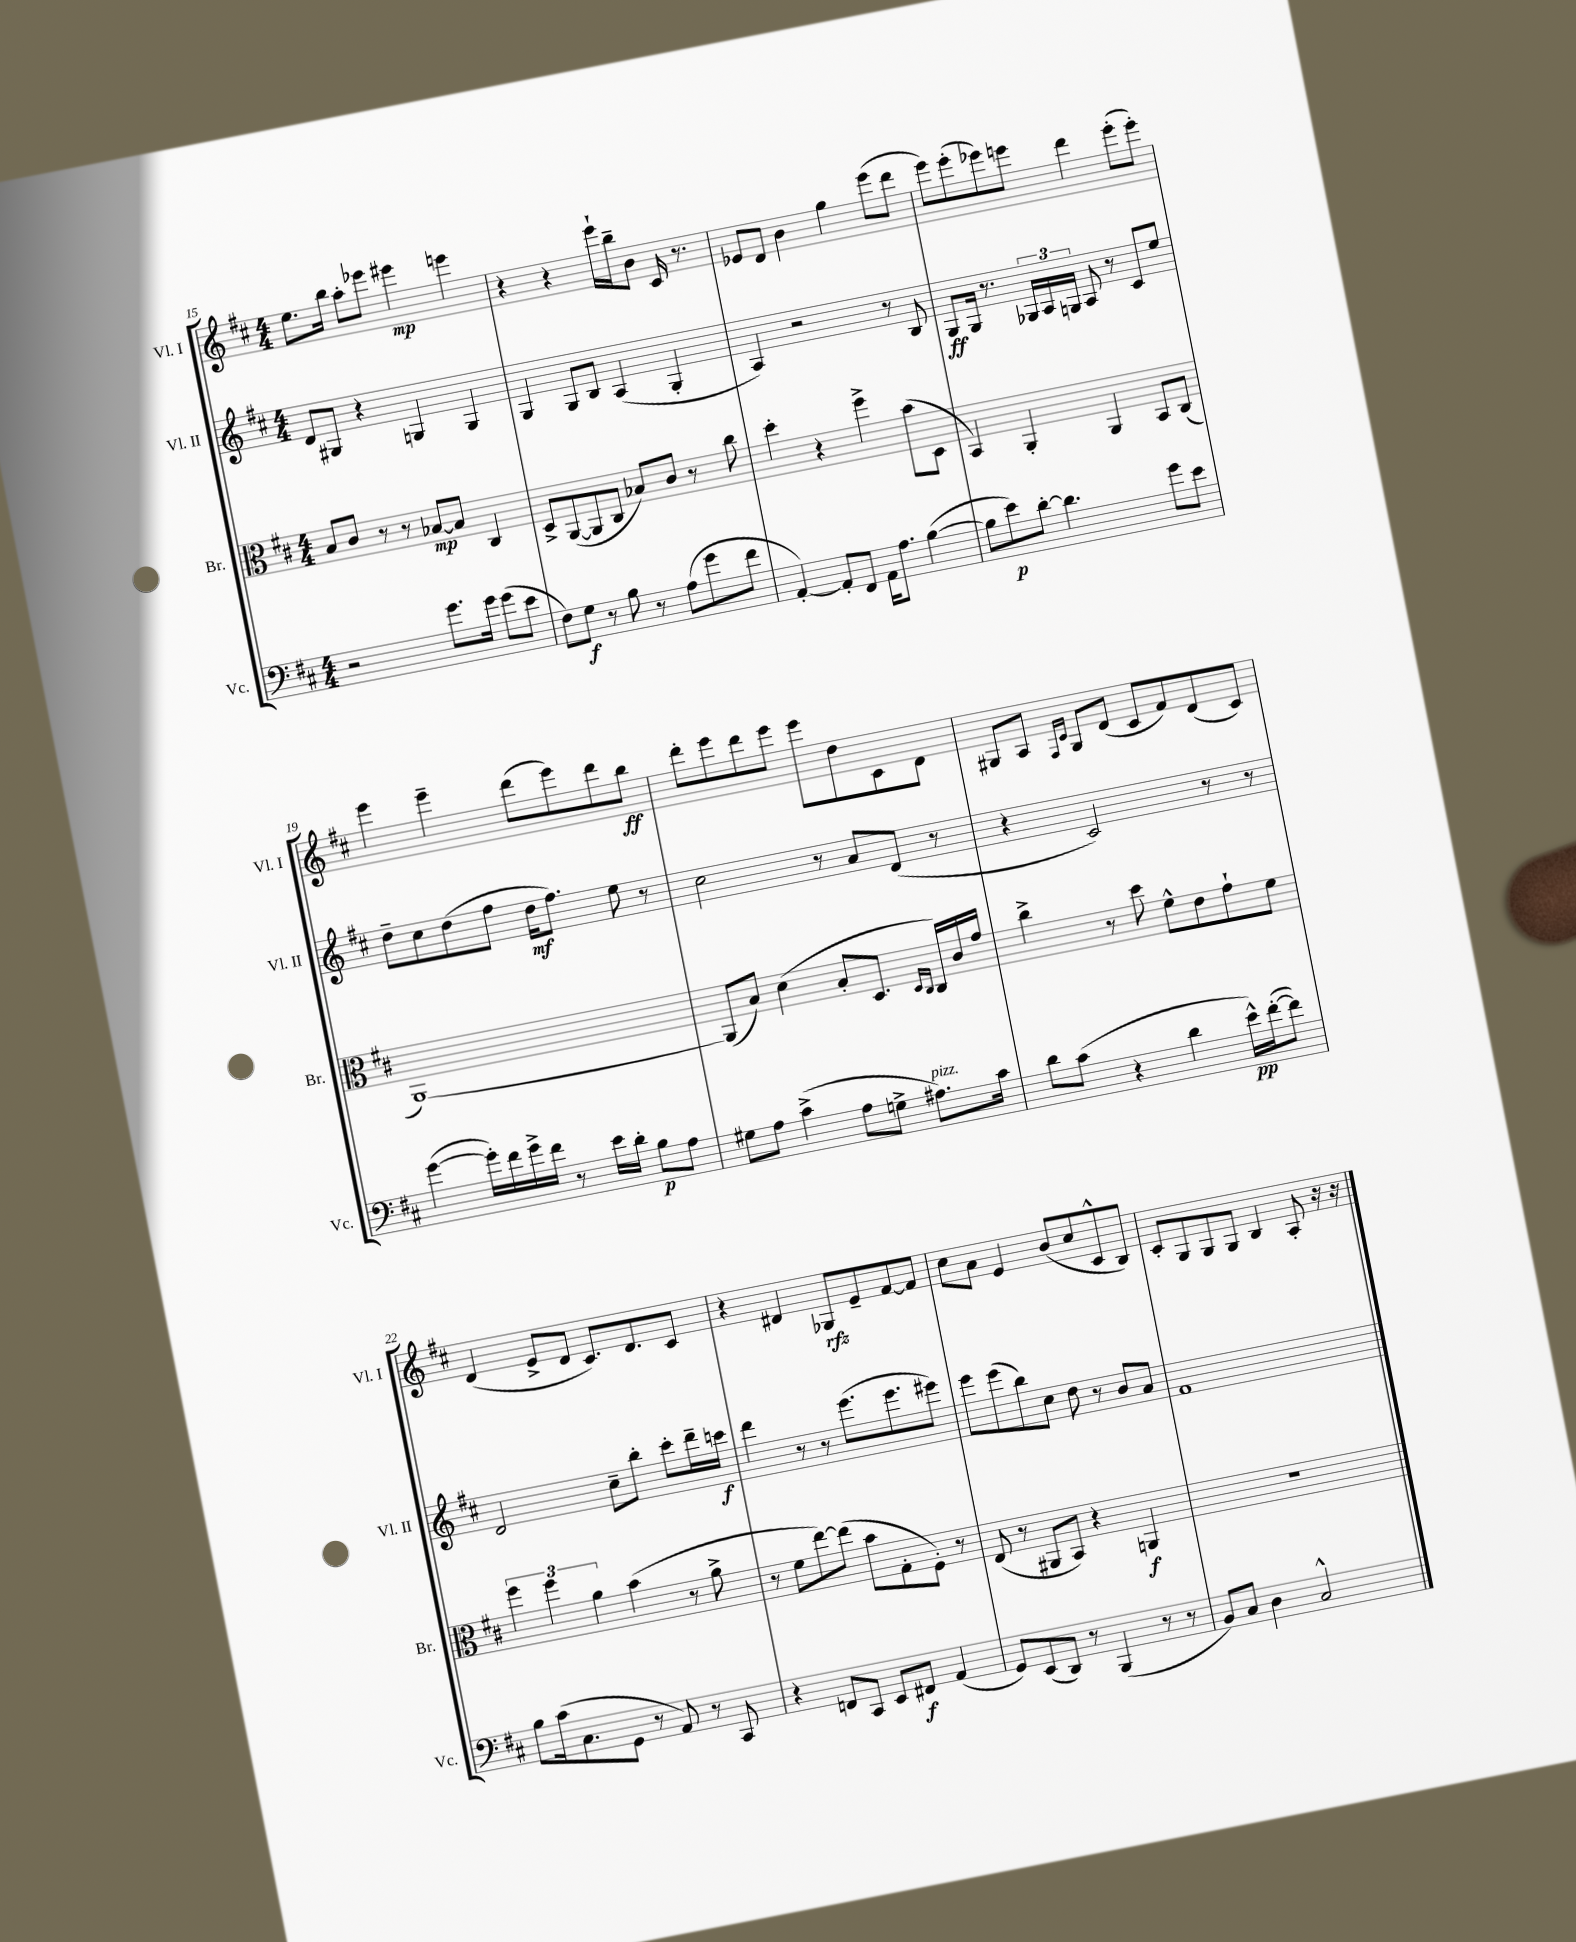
<<
\new StaffGroup <<
\new Staff = "s0" \with { instrumentName = "Vl. I" shortInstrumentName = "Vl. I" } {
    \clef treble \key d \major \numericTimeSignature \time 4/4
    e''8. b''16 a''8-. ees'''8 eis'''4\mp e'''4 |
    r4 r4 e'''16-! b''16-- b'8 cis'16 r8. |
    ees'8 d'8 b'4 g''4 e'''8( d'''8 |
    e'''8) e'''8-.( ees'''8) e'''8 d'''4 e'''8-.( e'''8-.) |
    e'''4 e'''4-- d'''8( e'''8) d'''8 b''8\ff |
    d'''8-. e'''8 d'''8 e'''8 e'''8 d''8 cis'8 d'8 |
    gis8 a8 \grace { fis16 cis'16 } gis8 d'8( cis'8 fis'8) d'8( cis'8) |
    d'4( e'8-> d'8 cis'8.) d'8. cis'8 |
    r4 dis'4 ges8\rfz e'8-- fis'8~ fis'8 |
    cis''8 a'8 e'4 b'8( cis''8 cis'8-^ b8) |
    cis'8-. g8 g8 g8 b4 a8-. r16 r16 \bar "|." |
}
\new Staff = "s1" \with { instrumentName = "Vl. II" shortInstrumentName = "Vl. II" } {
    \clef treble \key d \major \numericTimeSignature \time 4/4
    d'8 gis8 r4 g4 g4 |
    g4 g8 b8 a4( g4-. |
    a4) r2 r8 b8 |
    g8\ff g16 r8. \tuplet 3/2 { ges16 a16 g16 } a8 r8 cis'8 e''8 |
    d''8-- cis''8 d''8( fis''8 d''16\mf fis''8.) e''8 r8 |
    cis''2 r8 a'8 d'8( r8 |
    r4 cis'2) r8 r8 |
    d'2 cis''8-- b''8-. cis'''8-. d'''16-- c'''16\f |
    d'''4 r8 r8 e'''8.( e'''8. eis'''8) |
    e'''8 e'''8( b''8) cis''8 d''8 r8 b'8 a'8 |
    fis'1 \bar "|." |
}
\new Staff = "s2" \with { instrumentName = "Br." shortInstrumentName = "Br." } {
    \clef alto \key d \major \numericTimeSignature \time 4/4
    b8 cis'8 r8 r8 bes8~\mp bes8 cis4 |
    d8-> a,8~( a,8 cis8 bes8) cis'8 r8 cis''8 |
    d''4-. r4 fis''4-> b'8( d8 |
    b,4) a,4-. a,4 b,8 cis8( |
    a,1~) |
    a,8( b8) d'4( b8-. d8. \grace { d16 cis16 } cis16) cis'16 g'16 |
    cis''4-> r8 d''8 fis'8-^ e'8 g'8-! fis'8 |
    \tuplet 3/2 { fis''4 fis''4 a'4 } b'4( r8 a'8-> |
    r8 fis'8 e''8~) e''8( b'8 g8-. fis8-.) r8 |
    e8( r8 ais,8 b,8) r4 a,4\f |
    R1 \bar "|." |
}
\new Staff = "s3" \with { instrumentName = "Vc." shortInstrumentName = "Vc." } {
    \clef bass \key d \major \numericTimeSignature \time 4/4
    r2 g'8. g'16 g'8( e'8 |
    fis8) g8\f r8 b8 r8 a8( g'8 fis'8 |
    a,4~-.) a,8-. fis,8 a,16 a8. b4~( |
    b8 e'8\p) d'8~-. d'4. g'8 e'8 |
    g'4~( g'16-.) fis'16 g'16-> fis'16 r8 e'16 d'16-. b8\p a8 |
    gis8 a8 cis'4->( a8 g8-> ais8.^\markup { \italic "pizz." }) cis'16 |
    d'8 cis'8( r4 d'4 e'16-^\pp) fis'16~-.( fis'8) |
    b8 cis'16( cis8. g,8 r8 a,8) r8 cis,8 |
    r4 f,8 cis,8 e,8 fis,8\f a,4( |
    g,8) e,8( d,8) r8 b,,4( r8 r8 |
    b,8) cis8 d4 cis2-^ \bar "|." |
}
>>
>>
\layout { \context { \Score currentBarNumber = #15 } }
